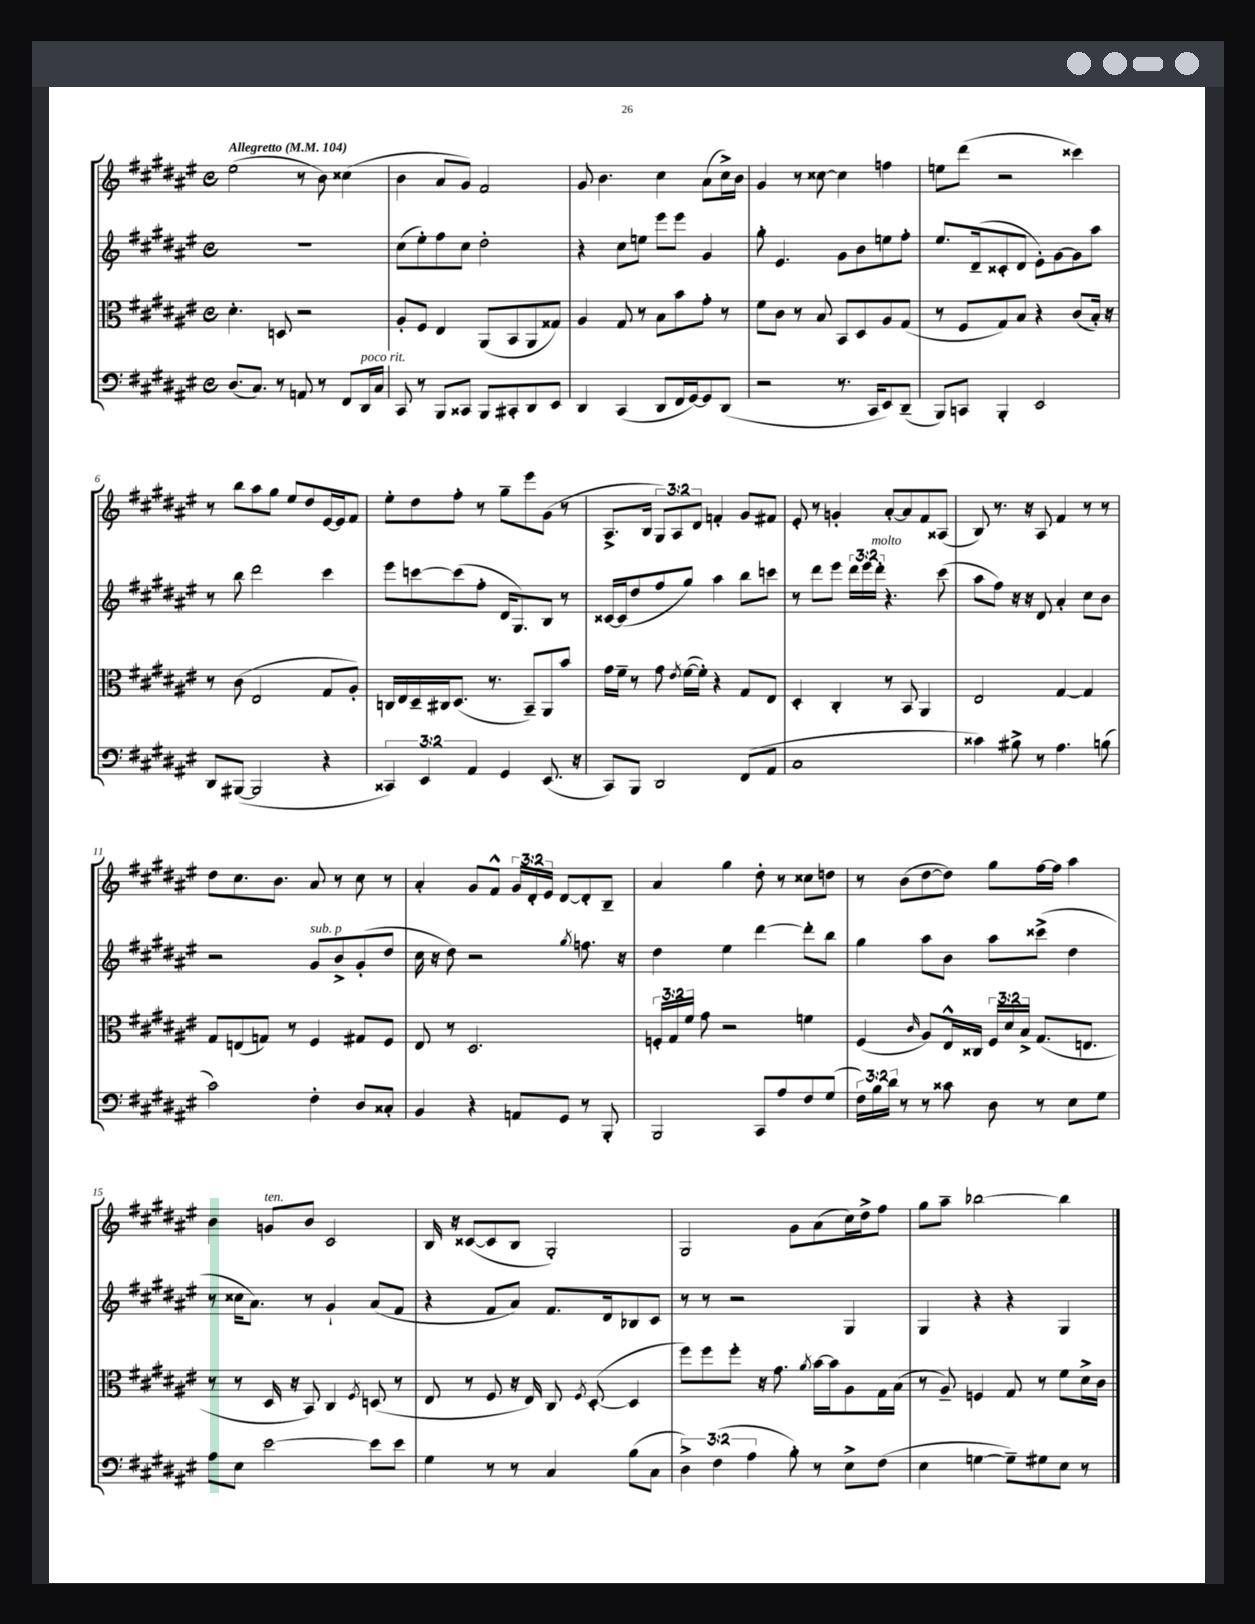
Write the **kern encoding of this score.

**kern	**kern	**kern	**kern
*part4	*part3	*part2	*part1
*staff4	*staff3	*staff2	*staff1
*clefF4	*clefC3	*clefG2	*clefG2
*k[f#c#g#d#a#e#]	*k[f#c#g#d#a#e#]	*k[f#c#g#d#a#e#]	*k[f#c#g#d#a#e#]
*M4/4	*M4/4	*M4/4	*M4/4
*met(c)	*met(c)	*met(c)	*met(c)
*MM104	*MM104	*MM104	*MM104
=1	=1	=1	=1
!	!	!	!LO:TX:a:B:t=Allegretto
(8.D#/L	4.d#'\	1r	(2ee#\
8.C#/J)	.	.	.
8r	8Dn/	.	.
8AAn/	2r	.	8r
8r	.	.	8b\)
8FF#/L	.	.	(4cc##X\
!LO:TX:a:i:t=poco rit.	!	!	!
16DD#/L	.	.	.
16C#/JJ	.	.	.
=2	=2	=2	=2
8CC#/	8A#'/L	(8cc#\L	4b\
8r	8F#/J	8ee#'\)	.
8BBB/L	4E#/	8ff#\	8a#/L
8CC##X/J	.	8cc#\J	8g#/J)
8BBB/L	(8AA#/L	2dd#'\	2f#/
8CC#X'/	8BB/	.	.
8DD#/	8AA#/	.	.
8EE#/J	8G##X/J)	.	.
=3	=3	=3	=3
4DD#/	4A#/	4r	8g#/
.	.	.	4.b\
(4CC#/	8G#/	8cc#\L	.
.	8r	8een\J	.
8DD#/L	8B\L	8eee#\L	4cc#\
16FF#/L	8b\	8eee#\J	.
[16GG#/J)	.	.	.
8GG#/]	8g#'\J	4g#/	(8a#\L
(8DD#/J	8r	.	16cc#^\L)
.	.	.	16b\JJ
=4	=4	=4	=4
2r	8f#\L	8gg#'\	4g#/
.	8c#\J	4.e#/	.
.	8r	.	8r
.	8B/	.	[8cc##X\
8.r	8BB/L	8g#\L	4cc##\]
.	8D#/	8b\	.
16CC#/KL	.	.	.
8EE#/)	8A#/	8een\	4ffn\
(8DD#~/J	(8G#/J	8ff#'\J	.
=5	=5	=5	=5
8BBB/L)	8r	8.ee#/L	8een\L
8CCn/J	8F#/L	.	(8ddd#\J
.	.	(16d#~/k	.
4BBB'/	8G#/)	8c##X'/	2r
.	8B/J	8d#/J	.
2EE#/	4r	8e#'\L)	.
.	.	[8g#\	.
.	(8c#/L	8g#\]	4ccc##X\)
.	16B'/Jk)	8aa#\J	.
.	16r	.	.
!!LO:LB:g=z
=6	=6	=6	=6
8DD#/L	8r	8r	8r
([8BBB#X/J	(8c#\	8bb\	8bb\L
2BBB#/]	2E#/	2ddd#\	8aa#\
.	.	.	8gg#\J
.	.	.	8ee#/L
.	.	.	8dd#/
4r	8G#/L	4ccc#\	[16e#/L
.	.	.	16e#/J]
.	8A#'/J)	.	8f#/J
=7	=7	=7	=7
6CC##X/)	16Cn/LL	8eee#\L	8ee#'\L
.	16E#/	.	.
.	16D#~/	[8cccn\	8dd#\
6EE#/	.	.	.
.	16C#X/J	.	.
.	(8.D#/J	(8ccc\]	8ff#'\J
6AA#/	.	.	.
.	.	8ff#'\J	8r
.	8.r	.	.
4GG#/	.	16d#/KL	8gg#~\L
.	.	8.G#/)	.
.	8BB~/L)	.	8eee#\
(8.EE#/	8AA#/	8B/J	(8g#\J
.	8b/J	8r	8r
16r	.	.	.
=8	=8	=8	=8
8CC#/L)	16g#\LL	[16c##X/LL	8.A#^/L
.	16f#~\JJ	(16c##/J]	.
8BBB/J	8r	8dd#/	.
.	.	.	16B/Jk
2DD#/	8g#\	8ff#/	12G#/L)
.	.	.	12A#/
.	8qe#/	.	.
.	([16f#\LL	8gg#/J)	.
.	.	.	12d#/J
.	16f#'\JJ])	.	.
.	4r	4aa#\	4fn'/
(8FF#/L	8G#/L	8bb\L	8g#/L
8AA#/J	8E#/J	8cccn\J	8f#X/J
=9	=9	=9	=9
1C#	4D#'/	8r	8e#'/
.	.	8ddd#\L	8r
.	4C#'/	8eee#\J	4gn'/
.	.	24ddd#\LL	.
.	.	24eee#\	.
!	!	!LO:TX:a:i:t=molto	!
.	.	24ddd#'\JJ	.
.	8r	4.r	[8a#'/L
.	8BB/	.	8a#/]
.	4AA#/	.	8f#/
.	.	(8ccc#\	(8A##X/J
=10	=10	=10	=10
4c##X\)	2E#/	8aa#\L	8B/)
.	.	8ff#\J)	8.r
8B#X^\	.	16r	.
.	.	16r	16r
8r	.	8d#/	8A#/
4.A#\	[4G#/	4a#'/	4f#/
.	4G#/]	8cc#\L	8r
(8Bn\	.	8b\J	8r
!!LO:LB:g=z
=11	=11	=11	=11
2c#\)	8G#/L	2r	8dd#\L
.	(8En/	.	8.cc#\
.	8Gn/J)	.	.
.	.	.	8.b\J
.	8r	.	.
!	!	!LO:TX:a:i:t=sub. p	!
4F#'\	4F#/	8g#/L	8a#/
.	.	8b^/	8r
8D#/L	8G#X/L	(8g#'/	8cc#\
8C##X'/J	8F#/J	8dd#/J	8r
=12	=12	=12	=12
4BB/	8E#/	16cc#\	4a#'/
.	.	16r	.
.	8r	8dd#\)	.
4r	2.D#/	2r	8g#/L
.	.	.	8f#^^/J
8AAn/L	.	.	24g#/LL
.	.	.	24d#'/
.	.	.	24e#/JJ
8GG#/J	.	.	[8d#/L
.	.	8qgg#/	.
8r	.	8.ffn\	8d#'/]
8BBB'/	.	.	8B~/J
.	.	16r	.
=13	=13	=13	=13
2BBB/	24Fn'/LL	4dd#\	4a#/
.	24G#/	.	.
.	24f#/JJ	.	.
.	8g#\	.	.
.	2r	4ee#\	4gg#\
8CC#/L	.	[4ddd#\	8dd#'\
8A#/	.	.	8r
8F#/	4fn\	8ddd#'\L]	8cc##X\L
(8G#/J	.	8bb\J	8ddn\J
=14	=14	=14	=14
24F#\LL)	(4F#/	4gg#\	8r
24B\	.	.	.
24d#\JJ	.	.	.
8r	.	.	(8b\L
.	16qqc#/	.	.
8r	8A#/L)	8aa#\L	[8dd#\
8c##X\	16E#^^/L	8b\J	8dd#\J])
.	16C##X/JJ	.	.
8D#\	24F#/LL	8aa#\L	8gg#\L
.	24d#/	.	.
.	24B^/JJ	.	.
8r	(8.G#/L	(8ccc##X^\J	[16ff#\L
.	.	.	16ff#\JJ]
8E#\L	.	4dd#\	4aa#\
.	8.En/J	.	.
8G#\J	.	.	.
!!LO:LB:g=z
=15	=15	=15	=15
8A#\L	8r	8r	4b\
8E#\J	8r	16cc##X\KL	.
.	.	8.a#\J)	.
!	!	!	!LO:TX:a:i:t=ten.
[2e#\	16D#/	.	8gn/L
.	16r	.	.
.	8BB/)	8r	8b/J
.	4C#/	4g#`/	2c#/
.	8qF#/	.	.
8e#\L]	(8Dn/	(8a#/L	.
8e#\J	8r	8f#/J	.
=16	=16	=16	=16
4G#\	8E#/	4r	16B/
.	.	.	16r
.	8r	.	([8c##X/L
8r	8F#/	8f#/L	8c##/]
8r	16r	8a#/J)	8B/J
.	16E#/)	.	.
4C#/	8C#/	8.f#/L	2G#'/)
.	8qF#/	.	.
.	([8D#'/	.	.
.	.	16d#/k	.
(8B\L	4D#/]	8B-X/	.
8C#\J	.	8c#/J	.
=17	=17	=17	=17
6D#^\)	8ff#\L)	8r	2G#/
.	8ff#\	8r	.
(6F#\	.	.	.
.	8ff#'\J	2r	.
6A#\	.	.	.
.	16r	.	.
.	8.g#\	.	.
8B'\)	.	.	8g#\L
.	8qa#/	.	.
8r	[16b\LL	.	(8a#\
.	16b\J]	.	.
8E#^\L	8A#\	4G#/	16cc#\L)
.	.	.	16dd#^\J
(8F#\J	16G#\L	.	8ff#\J
.	(16B\JJ	.	.
=18	=18	=18	=18
4E#\	8r	4G#/	8gg#\L
.	8A#~/)	.	8aa#~\J
[4Gn\	4Fn/	4r	[2bb-X\
8G~\L])	8G#/	4r	.
8G#X\	8r	.	.
8E#\J	8f#\L	4G#/	4bb-\]
8r	16d#^\L	.	.
.	16c#\JJ	.	.
==	==	==	==
*-	*-	*-	*-
